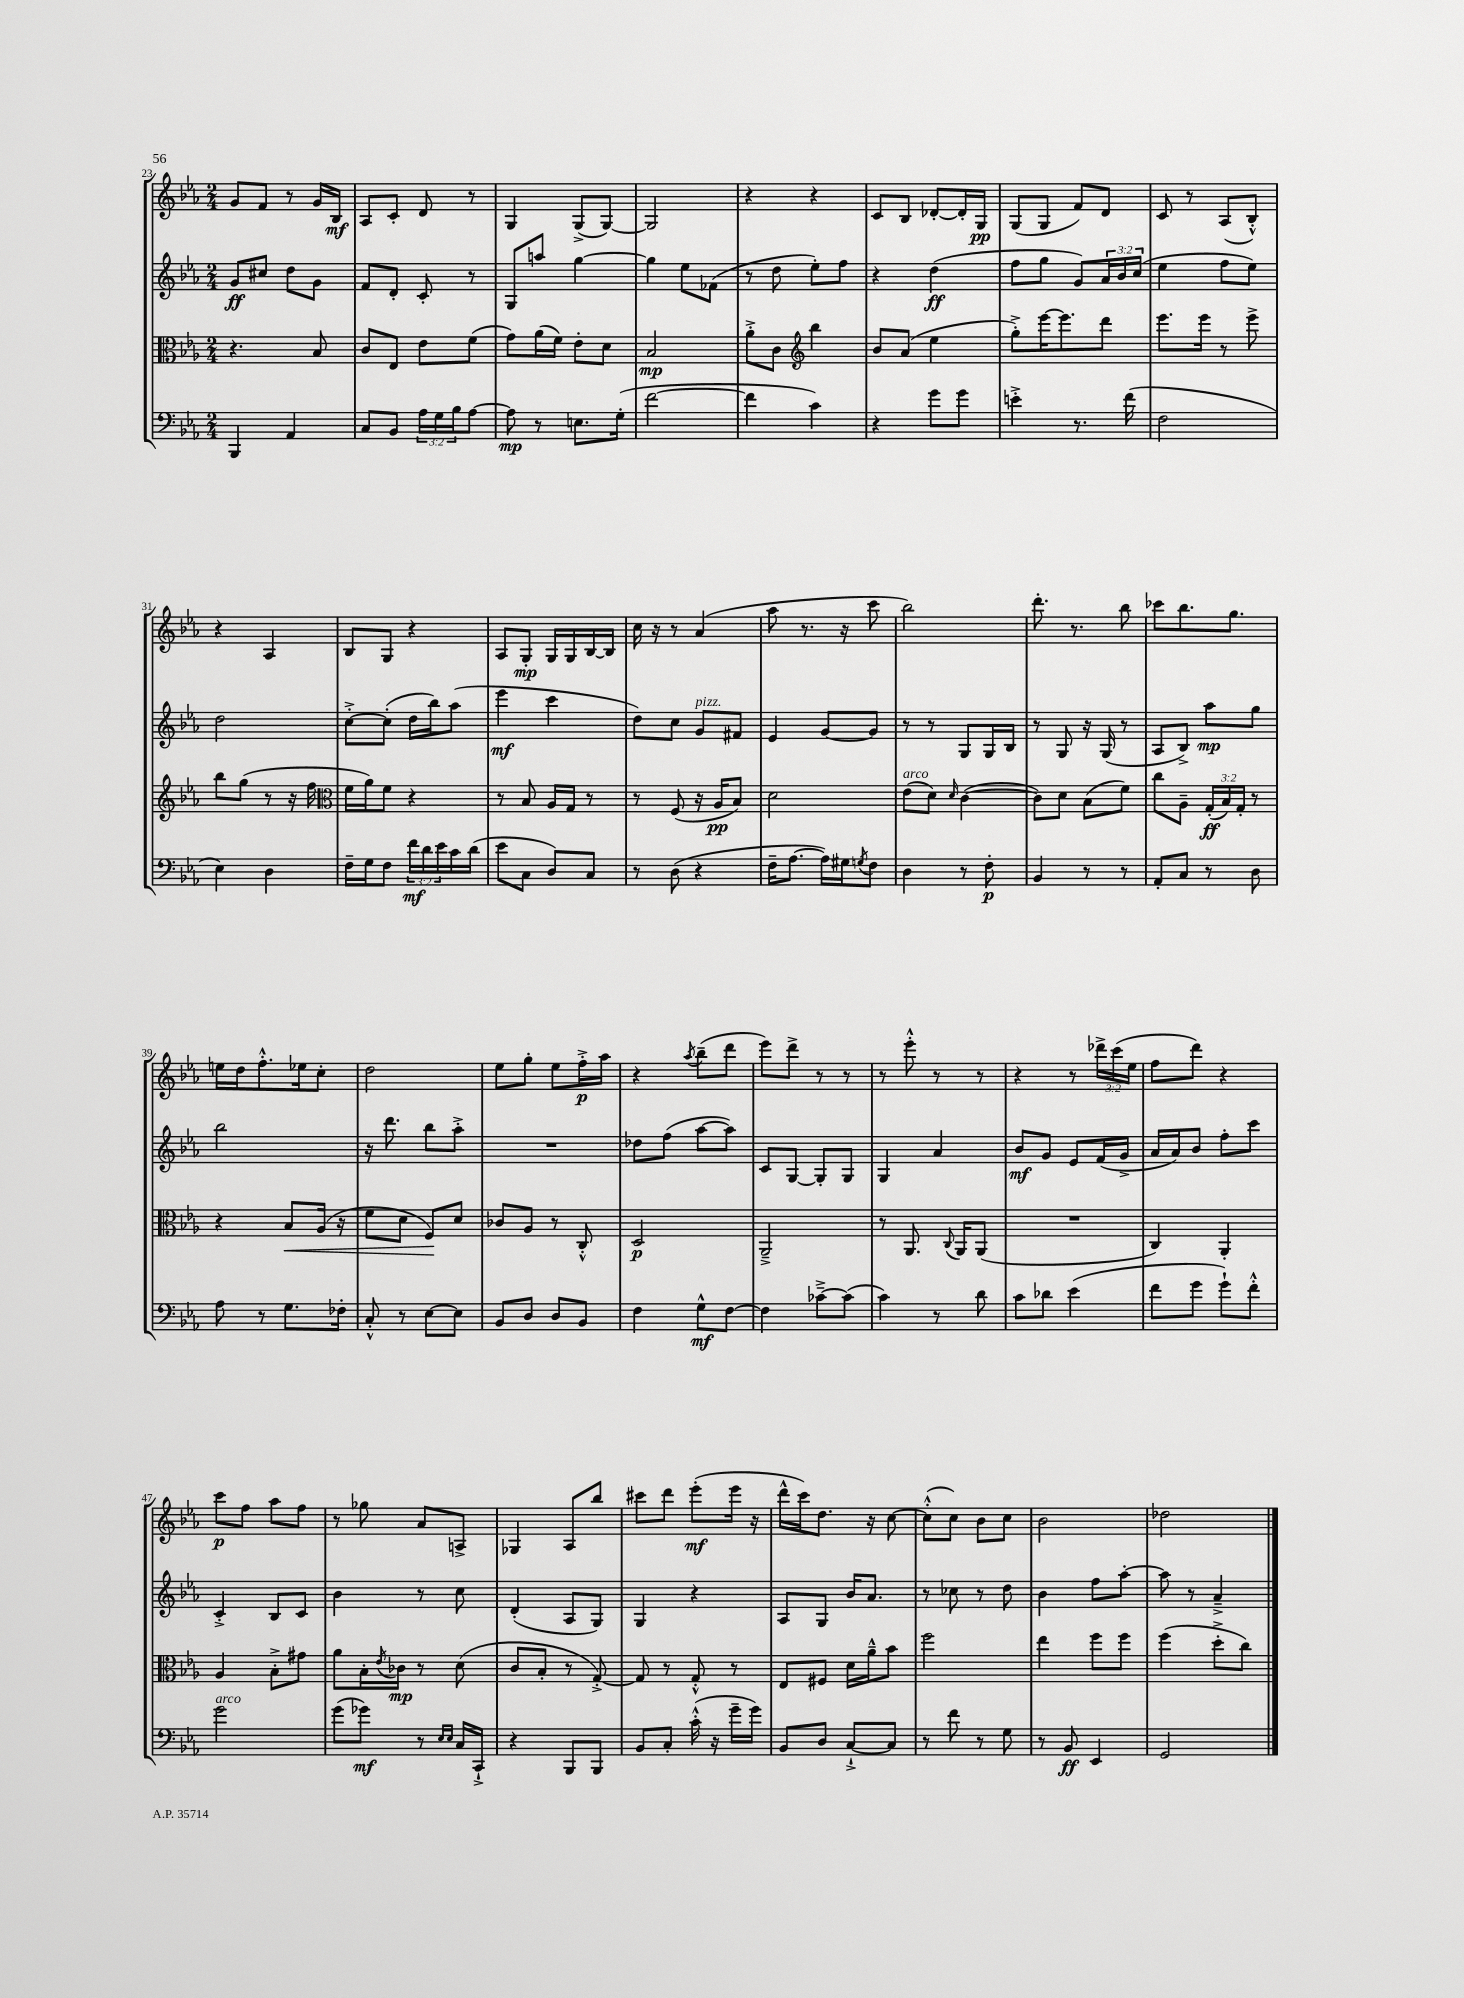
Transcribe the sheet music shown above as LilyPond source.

<<
\new StaffGroup <<
\new Staff = "s0" {
    \clef treble \key ees \major \numericTimeSignature \time 2/4 \override Staff.TupletNumber.text = #tuplet-number::calc-fraction-text
    g'8 f'8 r8 g'16 bes16\mf |
    aes8 c'8-. d'8 r8 |
    g4 g8->( g8~) |
    g2 |
    r4 r4 |
    c'8 bes8 des'8~-. des'16-. g16\pp |
    g8( g8 f'8) d'8 |
    c'8 r8 aes8( bes8-.-^) |
    r4 aes4 |
    bes8 g8 r4 |
    aes8 g8-.\mp g16 g16 bes16~ bes16 |
    c''16 r16 r8 aes'4( |
    aes''8 r8. r16 c'''8 |
    bes''2) |
    d'''8.-. r8. bes''8 |
    ces'''8 bes''8. g''8. |
    e''16 d''16 f''8.-.-^ ees''16 c''8-. |
    d''2 |
    ees''8 g''8-. ees''8 f''16-.->\p aes''16 |
    r4 \acciaccatura { aes''8 } bes''8--( d'''8 |
    ees'''8) d'''8-> r8 r8 |
    r8 ees'''8-.-^ r8 r8 |
    r4 r8 \tuplet 3/2 { des'''16-> c'''16( ees''16 } |
    f''8 d'''8) r4 |
    c'''8\p f''8 aes''8 f''8 |
    r8 ges''8 aes'8 a8-> |
    ges4 aes8 bes''8 |
    cis'''8 d'''8 ees'''8-.\mf( ees'''16 r16 |
    d'''16-^ c'''16) d''8. r16 c''8~ |
    c''8-.-^( c''8) bes'8 c''8 |
    bes'2 |
    des''2 \bar "|." |
}
\new Staff = "s1" {
    \clef treble \key ees \major \numericTimeSignature \time 2/4 \override Staff.TupletNumber.text = #tuplet-number::calc-fraction-text
    g'8\ff cis''8 d''8 g'8 |
    f'8 d'8-. c'8-. r8 |
    g8 a''8 g''4~ |
    g''4 ees''8 fes'8( |
    r8 d''8 ees''8-.) f''8 |
    r4 d''4\ff( |
    f''8 g''8 g'8) \tuplet 3/2 { aes'16 bes'16 c''16( } |
    ees''4 f''8 ees''8) |
    d''2 |
    c''8~-.-> c''8-.( d''16 bes''16) aes''8( |
    ees'''4\mf c'''4 |
    d''8) c''8 g'8^\markup { \italic "pizz." } fis'8 |
    ees'4 g'8~ g'8 |
    r8 r8 g8 g16 bes16 |
    r8 g8 r16 g16( r8 |
    aes8 bes8->) aes''8\mp g''8 |
    bes''2 |
    r16 d'''8. bes''8 aes''8-.-> |
    R2 |
    des''8 f''8( aes''8~ aes''8) |
    c'8 g8~ g8-. g8 |
    g4 aes'4 |
    bes'8\mf g'8 ees'8 f'16( g'16-> |
    aes'16 aes'16) bes'8 f''8-. c'''8 |
    c'4-.-> bes8 c'8 |
    bes'4 r8 c''8 |
    d'4-.( aes8 g8) |
    g4 r4 |
    aes8 g8 bes'16 aes'8. |
    r8 ces''8 r8 d''8 |
    bes'4 f''8 aes''8~-. |
    aes''8 r8 aes'4---> \bar "|." |
}
\new Staff = "s2" {
    \clef alto \key ees \major \numericTimeSignature \time 2/4 \override Staff.TupletNumber.text = #tuplet-number::calc-fraction-text
    r4. bes8 |
    c'8 ees8 ees'8 f'8( |
    g'8) aes'16( f'16) ees'8-. d'8 |
    bes2\mp |
    aes'8-.-> c'8 \clef treble bes''4 |
    bes'8 aes'8( ees''4 |
    g''8-.->) ees'''16~ ees'''8. d'''8 |
    ees'''8. ees'''16 r8 ees'''8-> |
    bes''8 g''8( r8 r16 f''16 |
    \clef alto f'16 aes'16) f'8 r4 |
    r8 bes8 aes16 g16 r8 |
    r8 f8( r16 aes16\pp bes8) |
    d'2 |
    ees'8^\markup { \italic "arco" }( d'8) \grace { d'16 } c'4~( |
    c'8) d'8 bes8( f'8) |
    c''8 aes8-- \tuplet 3/2 { g16-.\ff( bes16) g16-. } r8 |
    r4 bes8\< aes16( r16 |
    f'8 d'8 f8\!) d'8 |
    ces'8 aes8 r8 c8-.-^ |
    d2\p |
    aes,2---> |
    r8 aes,8. \appoggiatura { c8 } aes,16 aes,8( |
    R2 |
    c4) aes,4-. |
    aes4 bes8-.-> gis'8 |
    aes'8 bes16-. \acciaccatura { ees'8 } ces'16\mp r8 d'8( |
    c'8 bes8-. r8 g8~-.->) |
    g8 r8 g8-.-^ r8 |
    ees8 fis8 d'16 aes'16---^ bes'8 |
    f''2 |
    ees''4 f''8 f''8 |
    f''4( d''8-.-> c''8) \bar "|." |
}
\new Staff = "s3" {
    \clef bass \key ees \major \numericTimeSignature \time 2/4 \override Staff.TupletNumber.text = #tuplet-number::calc-fraction-text
    bes,,4 aes,4 |
    c8 bes,8 \tuplet 3/2 { aes16 g16 bes16 } aes8~ |
    aes8\mp r8 e8. g16-.( |
    f'2~ |
    f'4 c'4) |
    r4 g'8 g'8 |
    e'4-.-> r8. f'16( |
    f2 |
    ees4) d4 |
    f16-- g16 f8 \tuplet 3/2 { f'16\mf d'16 ees'16 } c'16 d'16( |
    ees'8 c8 d8) c8 |
    r8 d8( r4 |
    f16-- aes8.~ aes16) gis16 \acciaccatura { g8 } f8 |
    d4 r8 f8-.\p |
    bes,4 r8 r8 |
    aes,8-. c8 r8 d8 |
    aes8 r8 g8. fes16-. |
    c8-.-^ r8 ees8~ ees8 |
    bes,8 d8 d8 bes,8 |
    f4 g8-^\mf f8~ |
    f4 ces'8~---> ces'8( |
    c'4) r8 d'8 |
    c'8 des'8 ees'4( |
    f'8 g'8 g'8-!) f'8-.-^ |
    g'2^\markup { \italic "arco" } |
    g'8( ges'8\mf) r8 \grace { ees16 ees16 } c16 c,16-!-> |
    r4 bes,,8 bes,,8 |
    bes,8 c8-. c'16-.-^( r16 g'16-- g'16) |
    bes,8 d8 c8~-!-> c8 |
    r8 f'8 r8 g8 |
    r8 bes,8\ff ees,4 |
    g,2 \bar "|." |
}
>>
>>
\layout { \context { \Score currentBarNumber = #23 } }
